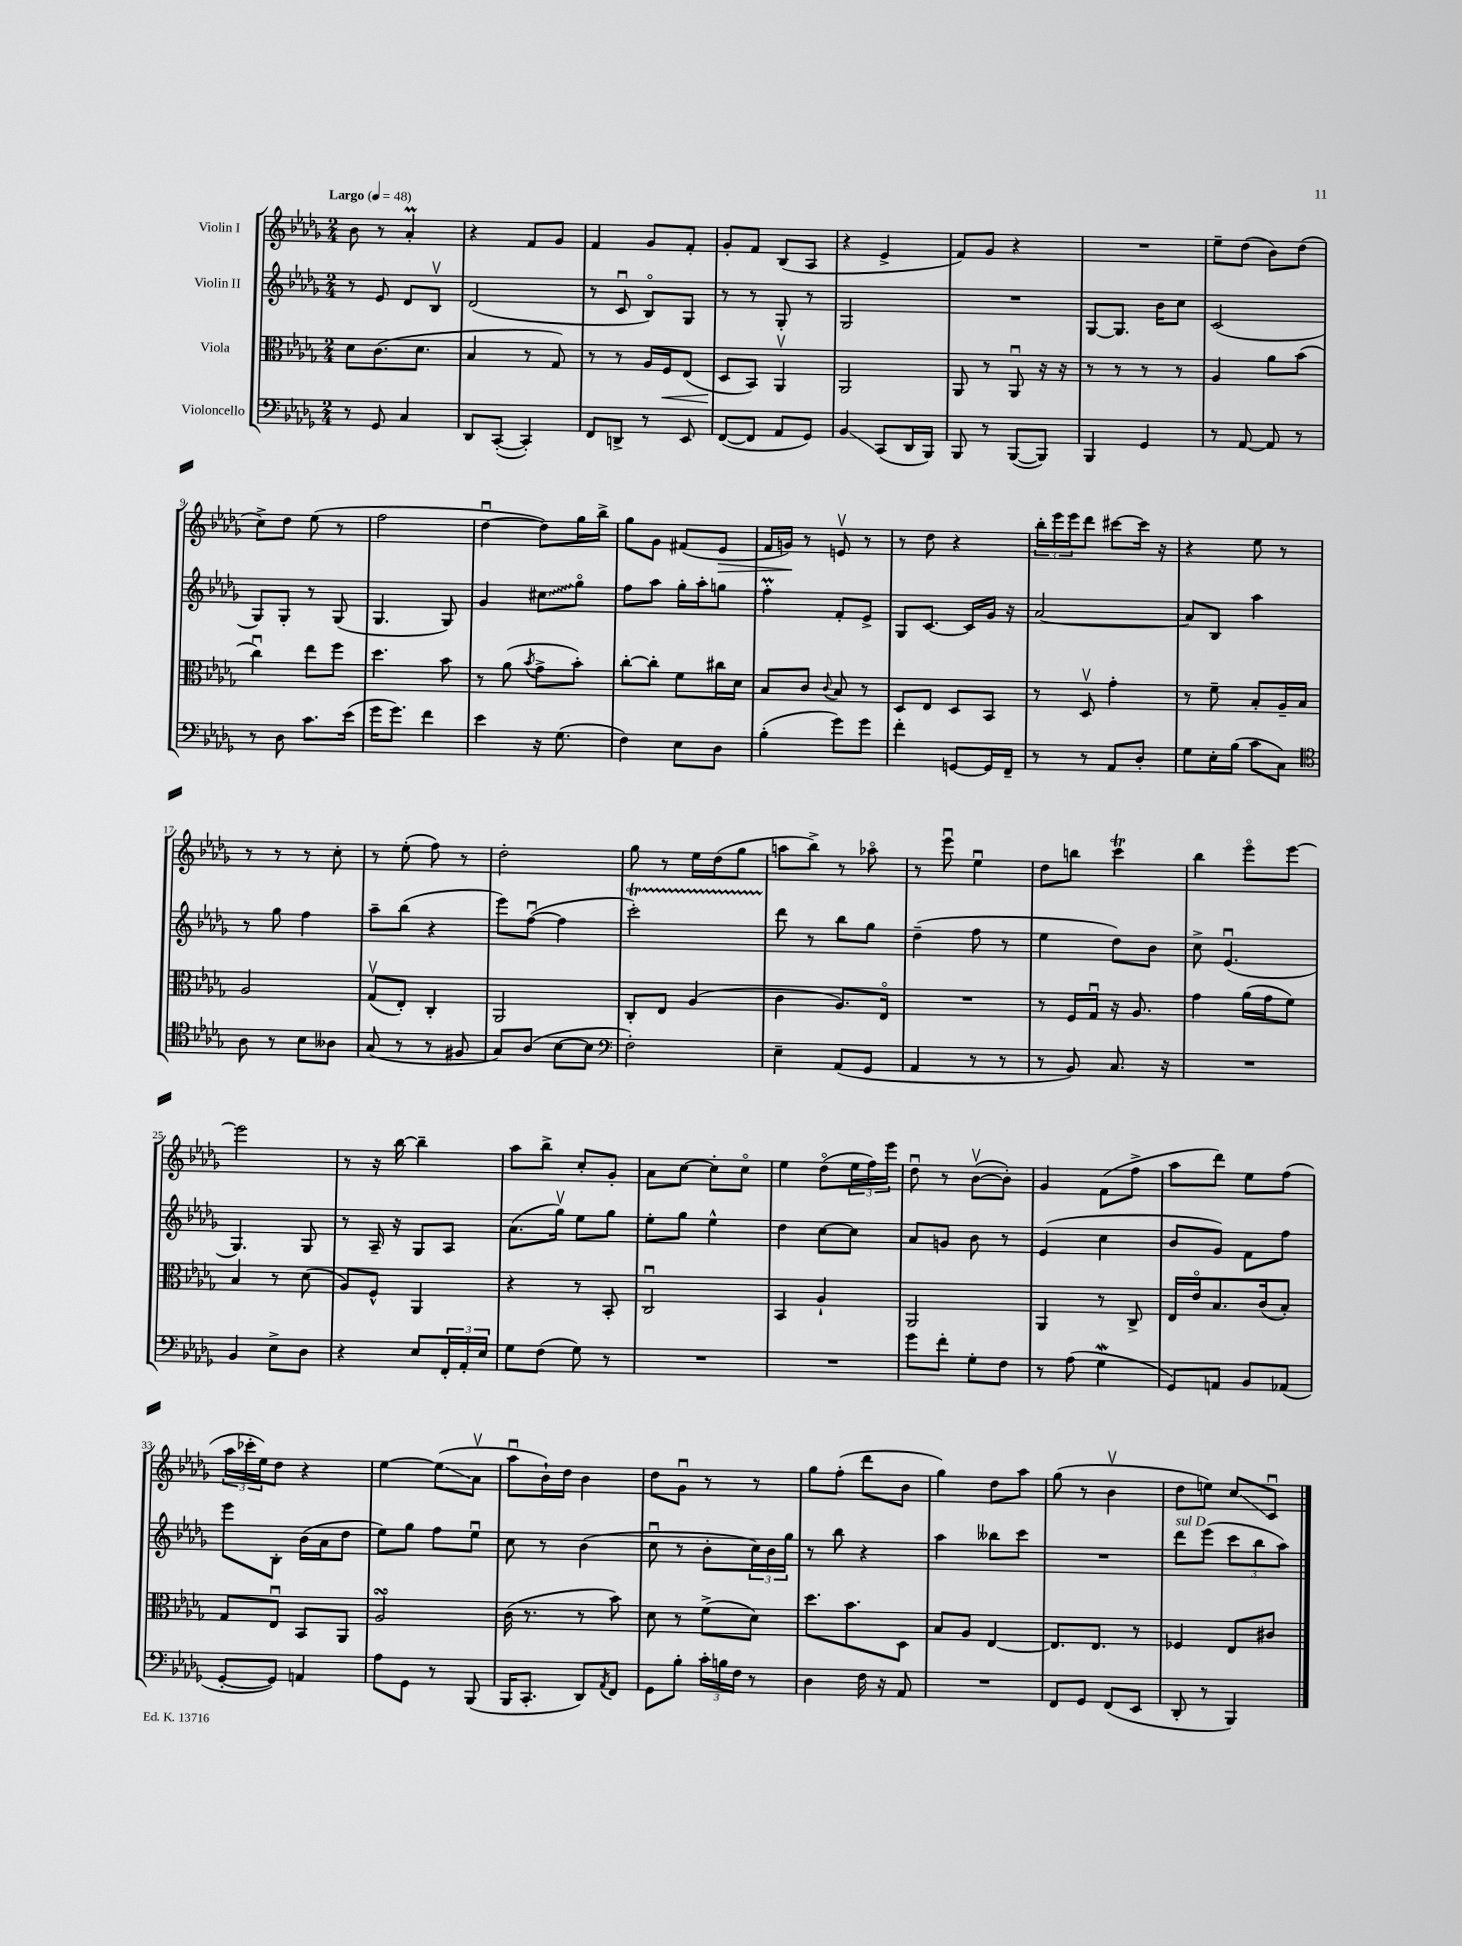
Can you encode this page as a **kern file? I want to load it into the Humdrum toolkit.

**kern	**kern	**kern	**kern
*staff4	*staff3	*staff2	*staff1
*clefF4	*clefC3	*clefG2	*clefG2
*k[b-e-a-d-g-]	*k[b-e-a-d-g-]	*k[b-e-a-d-g-]	*k[b-e-a-d-g-]
*M2/4	*M2/4	*M2/4	*M2/4
*MM48	*MM48	*MM48	*MM48
8r	8d-\L	8r	8b-\
8GG-/	(8.c\	8e-/	8r
4C/	.	8d-/L	4a-'/
.	8.d-\J	.	.
.	.	8B-v/J	.
=	=	=	=
8DD-/L	4B-/	(2d-/	4r
([8CC'/J	.	.	.
4CC'/])	8r	.	8f/L
.	8G-/)	.	8g-/J
=	=	=	=
8FF/L	8r	8r	4f/
8DD^/J	8r	8cu/	.
8r	16A-/LL	8B-o/L)	8g-/L
.	16F/J	.	.
8EE-/	(8E-/J	8G-/J	8f'/J
=	=	=	=
([8FF/L	8D-/L	8r	8g-'/L
8FF/]J	8BB-/J)	8r	8f/J
8AA-/L	4AA-v/	8G-'/	(8B-/L
8GG-/J)	.	8r	8A-/J
=	=	=	=
4BB-/	2AA-/	2G-/	4r
(8CC/L	.	.	4e-^/
16DD-/L	.	.	.
16BBB-/JJ)	.	.	.
=	=	=	=
8BBB-/	8AA-/	2r	8f/L)
8r	8r	.	8g-/J
([8BBB-/L	8AA-u/	.	4r
8BBB-/]J)	16r	.	.
.	16r	.	.
=	=	=	=
4BBB-/	8r	[8G-/L	2r
.	8r	8.G-/]J	.
4GG-/	8r	.	.
.	.	16b-\LK	.
.	8r	8cc\J	.
=	=	=	=
8r	4A-/	(2c/	8ee-~\L
[8AA-/	.	.	(8dd-\J
8AA-/]	8a-\L	.	8b-\L)
8r	(8b-\J	.	(8dd-\J
=	=	=	=
8r	4ccu\)	8G-/L)	8cc^\L)
8D-\	.	8G-'/J	8dd-\J
8.c\L	8ee-\L	8r	(8ee-\
.	8ff\J	(8G-/	8r
(16e-\Jk	.	.	.
=	=	=	=
16g-\LK	4.dd-\	4.G-/	2ff\
8.g-\J)	.	.	.
4f\	.	.	.
.	8b-\	8G-/)	.
=	=	=	=
4e-\	8r	4g-/	[4dd-u\
.	(8a-\	.	.
.	8qb-/	.	.
16r	8g-^\L	8cc#\L	8dd-\]L)
(8.G-\	.	.	.
.	8b-'\J)	8gg-o\J	16gg-\L
.	.	.	16bb-^\JJ
=	=	=	=
4F\)	[8cc'\L	8ff\L	8gg-\L
.	8cc'\]J	8aa-\J	8g-\J
8E-\L	8f\L	16gg-'\LL	(8f#/L
.	.	16aa-'\J	.
8D-\J	16cc#\L	8gg\J	8e-/J
.	16d-\JJ	.	.
=	=	=	=
(4B-'\	8B-/L	4ff'\	16f/LL
.	.	.	16g/JJ)
.	8c/J	.	8r
.	8qqc/	.	.
8g-\L)	8B-/	8f'/L	8ev/
8g-\J	8r	8e-^/J	8r
=	=	=	=
4f'\	8D-/L	8G-/L	8r
.	8E-/J	[8.c/J	8dd-\
[8GG/L	8D-/L	.	4r
.	.	16c/]LL	.
16GG/]L	8BB-/J	16g-/JJ	.
16FF~/JJ	.	16r	.
=	=	=	=
8r	8r	[2a-/	24bb-'\LL
.	.	.	24eee-\
.	.	.	24eee-\J
8r	8D-v/	.	8ddd-\J
8AA-/L	4g-'\	.	[8ccc#\L
8D-'/J	.	.	16ccc#\]Jk
.	.	.	16r
=	=	=	=
8G-\L	8r	8a-/]L	4r
16E-'\L	8f~\	8B-/J	.
(16B-\JJ	.	.	.
8c\L	8B-'/L	4aa-\	8ee-\
8C\J)	16A-~/L	.	8r
.	16B-/JJ	.	.
=	=	=	=
*clefC4	*	*	*
8A-\	2A-/	8r	8r
8r	.	8gg-\	8r
8B-\L	.	4ff\	8r
8A--\J	.	.	8cc'\
=	=	=	=
(8G-/	(8G-v/L	8aa-~\L	8r
8r	8E-'/J)	(8bb-\J	(8ee-'\
8r	4C'/	4r	8ff\)
8F#/	.	.	8r
=	=	=	=
8G-/L)	2AA-/	8eee-\L)	2dd-'\
(8A-/J	.	([8ffu\J	.
[8B-\L	.	4ff\]	.
8B-\]J	.	.	.
=	=	=	=
*clefF4	*	*	*
2F'\)	8C'/L	2ccc'\)	8gg-\
.	8E-/J	.	8r
.	(4A-/	.	16ee-\LL
.	.	.	(16dd-\J
.	.	.	8gg-\J
=	=	=	=
4E-~\	4c\	8ddd-\	8aa\L
.	.	8r	8bb-^\J)
(8AA-/L	8.A-/L)	8bb-\L	8r
8GG-/J	.	8gg-\J	8aa-o\
.	16E-o/Jk	.	.
=	=	=	=
4AA-/	2r	(4dd-~\	8r
.	.	.	8eee-u\
8r	.	8ff\	4ee-u\
8r	.	8r	.
=	=	=	=
8r	8r	4ee-\	8dd-\L
8BB-/)	16F/LL	.	8bb\J
.	16G-u/JJ	.	.
8.C/	16r	8dd-\L)	4ccc\
.	8.A-/	.	.
.	.	8b-\J	.
16r	.	.	.
=	=	=	=
2r	4g-\	8cc^\	4bb-\
.	.	(4.e-u/	.
.	(16a-\LL	.	8eee-o\L
.	16g-\J	.	.
.	8f\J)	.	[8eee-\J
=	=	=	=
4BB-/	4B-/	4.G-/)	2eee-\]
8E-^\L	8r	.	.
8D-\J	(8d-\	8G-/	.
=	=	=	=
4r	8A-/L)	8r	8r
.	8F^^/J	16A-~/	16r
.	.	16r	[16bb-\
8E-/L	4AA-/	8G-/L	4bb-~\]
24FF'/L	.	8A-/J	.
24AA-'/	.	.	.
24E-/JJ	.	.	.
=	=	=	=
8G-\L	4r	(8.a-\L	8aa-\L
(8F\J	.	.	8bb-^\J
.	.	16gg-v\Jk)	.
8G-\)	8r	8ee-\L	8cc'/L
8r	8BB-'/	8gg-\J	8g-'/J
=	=	=	=
2r	2Cu/	8ee-'\L	8a-\L
.	.	8gg-\J	[8cc\J
.	.	4ee-^^\	8cc'\]L
.	.	.	8cco\J
=	=	=	=
2r	4BB-/	4dd-\	4ee-\
.	4A-`/	[8cc\L	(8dd-o\L
.	.	8cc\]J	24ee-\L
.	.	.	24ff\)
.	.	.	24eee-\JJ
=	=	=	=
8g-\L	2AA-/	8a-/L	8dd-u\
8f'\J	.	8g/J	8r
8G-'\L	.	8b-\	([8b-v\L
8F\J	.	8r	8b-'\]J)
=	=	=	=
8r	4AA-/	(4e-/	4g-/
(8A-\	.	.	.
4G-\	8r	4cc\	(8f\L
.	8C^/	.	8ff^\J
=	=	=	=
8GG-/L)	16E-/LL	8b-/L	8aa-\L
.	16e-o/J	.	.
8AA/J	8.B-/	8g-/J)	8ddd-\J)
8BB-/L	.	8f\L	8ee-\L
.	(16c/k	.	.
(8AA-/J	8B-'/J)	8ff\J	(8ff\J
=	=	=	=
[8GG-'/L	8G-/L	8eee-\L	24aa-\LL
.	.	.	24ccc-'\
.	.	.	24ee-\J)
8GG-/]J)	8E-u/J	8B-'\J	8dd-\J
4AA/	8BB-/L	(16b-\LL	4r
.	.	16a-\J	.
.	8AA-/J	8dd-\J	.
=	=	=	=
8A-\L	2A-/	8ee-\L)	[4ee-\
8GG-\J	.	8gg-\J	.
8r	.	8ff\L	(8ee-\]L
(8BBB-/	.	8ee-u\J	8a-v\J
=	=	=	=
16BBB-/LK	(16c\	8cc\	8aa-u\L
8.CC'/J	8.r	.	.
.	.	8r	16b-`\L)
.	.	.	16dd-\JJ
8DD-/L)	8r	(4b-\	4b-\
8qAA-/	.	.	.
8FF/J	8b-\)	.	.
=	=	=	=
8GG-\L	8d-\	8ccu\	8dd-\L
8B-'\J	8r	8r	8g-u\J
24c'\LL	(8f^\L	8b-'\L	8r
24B\	.	.	.
24F\JJ	.	.	.
8r	8d-\J)	24cc\L)	8r
.	.	24b-\	.
.	.	24gg-\JJ	.
=	=	=	=
4D-\	8.dd-\L	8r	8gg-\L
.	.	8bb-\	(8ff'\J
.	8.b-\	.	.
16F\	.	4r	8ddd-\L
16r	.	.	.
8AA-/	8D-\J	.	8b-\J
=	=	=	=
2r	8B-/L	4aa-\	4gg-\)
.	8A-/J	.	.
.	[4E-/	8bb--\L	8dd-\L
.	.	8ccc\J	8aa-\J
=	=	=	=
8FF/L	8.E-/]L	2r	(8gg-\
8GG-/J	.	.	8r
.	8.E-/J	.	.
(8FF/L	.	.	4b-v\
8EE-/J	8r	.	.
=	=	=	=
8DD-'/	4F-/	8ddd-\L	8dd-\L
8r	.	(8eee-\J	8ee\J)
4BBB-/)	8E-/L	12ccc\L	8cc/L
.	.	12bb-\	.
.	8c#/J	.	8cu/J
.	.	12aa-\J)	.
==	==	==	==
*-	*-	*-	*-
